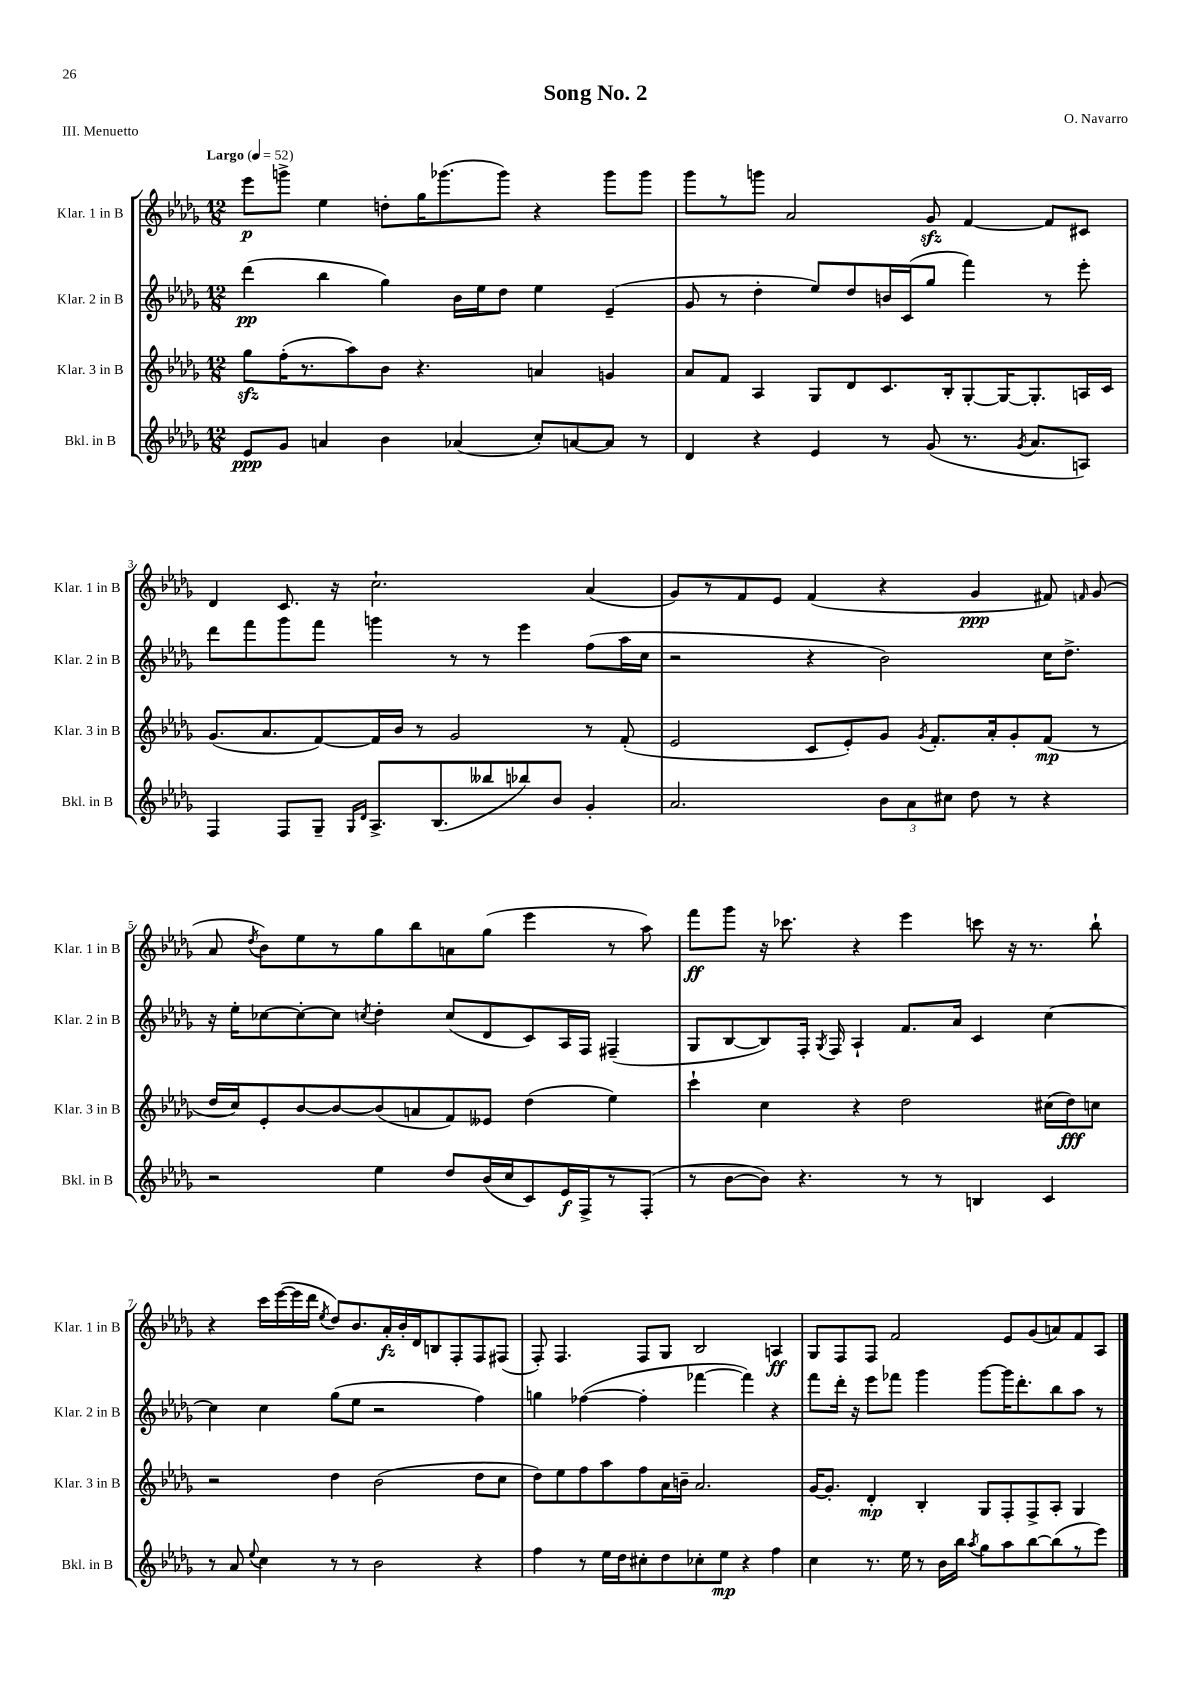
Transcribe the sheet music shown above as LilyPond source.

\header { title = "Song No. 2" composer = "O. Navarro" piece = "III. Menuetto" }
<<
\new StaffGroup <<
\new Staff = "s0" \with { instrumentName = "Klar. 1 in B" shortInstrumentName = "Klar. 1 in B" } {
    \clef treble \key des \major \numericTimeSignature \time 12/8 \tempo "Largo" 4 = 52
    \autoBeamOff ees'''8[\p g'''8]-> ees''4 d''8[-. ges''16 ges'''8.( ges'''8]) r4 ges'''8[ ges'''8] |
    ges'''8[ r8 g'''8] aes'2 ges'8\sfz f'4~ f'8[ cis'8] |
    des'4 c'8. r16 c''2.-! aes'4( |
    ges'8[) r8 f'8 ees'8] f'4( r4 ges'4\ppp fis'8) \grace { f'16 } ges'8( |
    aes'8 \acciaccatura { des''8 } bes'8[) ees''8 r8 ges''8 bes''8 a'8 ges''8]( ees'''4 r8 aes''8) |
    f'''8[\ff ges'''8] r16 ces'''8. r4 ees'''4 c'''8 r16 r8. bes''8-! |
    r4 c'''16[ ees'''16~( ees'''16 des'''16] \acciaccatura { ees''8 } des''8[) bes'8. aes'16-.\fz bes'16-. des'16 b8 f8-. f8 fis8]( |
    f8-.) f4. f8[ ges8] bes2 a4\ff |
    ges8[ f8 f8] f'2 ees'8[ ges'8( a'8) f'8 aes8] \bar "|." |
}
\new Staff = "s1" \with { instrumentName = "Klar. 2 in B" shortInstrumentName = "Klar. 2 in B" } {
    \clef treble \key des \major \numericTimeSignature \time 12/8
    \autoBeamOff des'''4\pp( bes''4 ges''4) bes'16[ ees''16 des''8] ees''4 ees'4--( |
    ges'8 r8 des''4-. ees''8[) des''8 b'16 c'16( ges''8] f'''4) r8 ees'''8-. |
    des'''8[ f'''8 ges'''8 f'''8] g'''4 r8 r8 ees'''4 f''8[( aes''16 c''16] |
    r2 r4 bes'2) c''16[ des''8.]-> |
    r16 ees''16[-. ces''8~ ces''8~-. ces''8] \acciaccatura { c''8 } des''4-. c''8[( des'8 c'8) aes16 f16] fis4--( |
    ges8[ bes8~ bes8) f16]-. \acciaccatura { ges8 } f16 aes4-! f'8.[ aes'16] c'4 c''4~ |
    c''4 c''4 ges''8[( ees''8] r2 f''4) |
    g''4 fes''4~( fes''4-. fes'''4~ fes'''4) r4 |
    f'''8[ des'''16]-. r16 ees'''8[ fes'''8] ges'''4 ges'''8[~ ges'''16 des'''8.-. bes''8 aes''8] r8 \bar "|." |
}
\new Staff = "s2" \with { instrumentName = "Klar. 3 in B" shortInstrumentName = "Klar. 3 in B" } {
    \clef treble \key des \major \numericTimeSignature \time 12/8
    \autoBeamOff ges''8[\sfz f''16-.( r8. aes''8) bes'8] r4. a'4 g'4 |
    aes'8[ f'8] aes4 ges8[ des'8 c'8. bes16-. ges8~-. ges16~ ges8.-. a16 c'16] |
    ges'8.[( aes'8. f'8~) f'16 bes'16] r8 ges'2 r8 f'8-.( |
    ees'2 c'8[ ees'8-.) ges'8] \acciaccatura { ges'8 } f'8.[-. aes'16-. ges'8-. f'8]\mp( r8 |
    des''16[ c''16) ees'8-. bes'8~ bes'8~ bes'8( a'8 f'8) eeses'8] des''4( ees''4) |
    c'''4-! c''4 r4 des''2 cis''16[( des''16\fff) c''8] |
    r2 des''4 bes'2( des''8[ c''8] |
    des''8[) ees''8 f''8 aes''8 f''8 aes'16 b'16]-- aes'2. |
    ges'16[~ ges'8.]-. des'4-.\mp bes4-. ges8[ f8-. f8-> aes8]-. ges4 \bar "|." |
}
\new Staff = "s3" \with { instrumentName = "Bkl. in B" shortInstrumentName = "Bkl. in B" } {
    \clef treble \key des \major \numericTimeSignature \time 12/8
    \autoBeamOff ees'8[\ppp ges'8] a'4 bes'4 aes'4( c''8[-.) a'8~ a'8] r8 |
    des'4 r4 ees'4 r8 ges'8( r8. \acciaccatura { ges'8 } aes'8.[ a8]) |
    f4 f8[ ges8]-- \grace { ges16[ des'16] } aes8.[-> bes8.( beses''8 bes''8) bes'8] ges'4-. |
    aes'2. \tuplet 3/2 { bes'8[ aes'8 cis''8] } des''8 r8 r4 |
    r2 ees''4 des''8[ bes'16( c''16 c'8) ees'16\f f16-> r8 f8]-.( |
    r8 bes'8[~ bes'8]) r4. r8 r8 b4 c'4 |
    r8 aes'8 \appoggiatura { ees''8 } c''4 r8 r8 bes'2 r4 |
    f''4 r8 ees''16[ des''16 cis''8-. des''8 ces''8-. ees''8]\mp r4 f''4 |
    c''4 r8. ees''16 r8 bes'16[ bes''16] \acciaccatura { aes''8 } ges''8[ aes''8 bes''8~ bes''8( r8 ees'''8]) \bar "|." |
}
>>
>>
